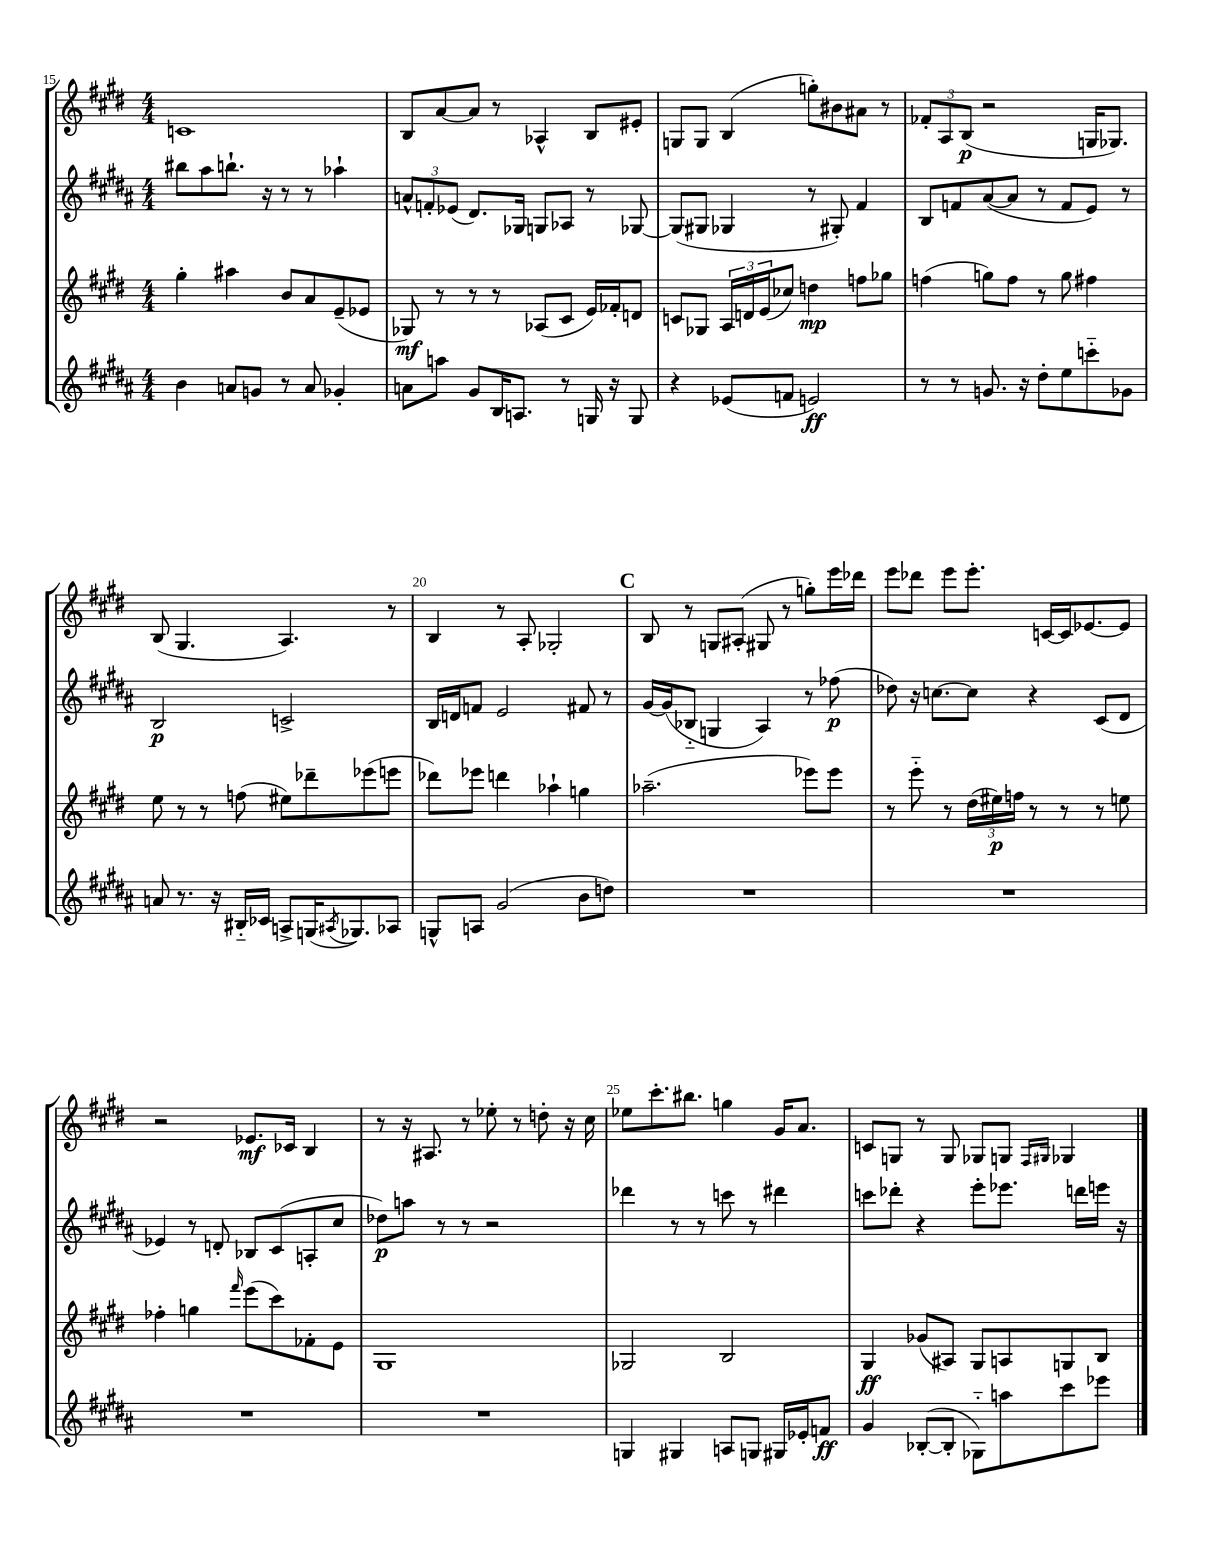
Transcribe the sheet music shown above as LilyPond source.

<<
\new StaffGroup <<
\new Staff = "s0" {
    \clef treble \key e \major \numericTimeSignature \time 4/4
    c'1 |
    b8 a'8~ a'8 r8 aes4-^ b8 eis'8-. |
    g8 g8 b4( g''8-.) bis'8 ais'8 r8 |
    \tuplet 3/2 { fes'8-. a8 b8\p( } r2 g16 ges8.) |
    b8( gis4. a4.) r8 |
    b4 r8 a8-. ges2-. |
    \mark \markup { \bold "C" } b8 r8 g8 ais8-.( gis8 r8 g''8-.) e'''16 des'''16 |
    e'''8 des'''8 e'''8 e'''8.-. c'16~ c'16 ees'8.~ ees'8 |
    r2 ees'8.\mf ces'16 b4 |
    r8 r16 ais8. r8 ees''8-. r8 d''8-. r16 cis''16 |
    ees''8 cis'''8.-. bis''8. g''4 gis'16 a'8. |
    c'8 g8 r8 g8 ges8 g8 \grace { fis16 gis16 } ges4 \bar "|." |
}
\new Staff = "s1" {
    \clef treble \key b \major \numericTimeSignature \time 4/4
    bis''8 ais''8 b''8.-! r16 r8 r8 aes''4-! |
    \tuplet 3/2 { a'8-^ f'8-. ees'8( } dis'8.) ges16 g8 aes8 r8 ges8~ |
    ges8( gis8 ges4 r8 gis8-.) fis'4 |
    b8 f'8 ais'8~( ais'8 r8 f'8 e'8) r8 |
    b2\p c'2-> |
    b16 d'16 f'8 e'2 fis'8 r8 |
    \mark \markup { \bold "C" } gis'16~ gis'16( bes8-_ g4 ais4) r8 fes''8\p( |
    des''8) r16 c''8.~ c''8 r4 cis'8( dis'8 |
    ees'4) r8 d'8-. bes8 cis'8( a8-. cis''8 |
    des''8\p) a''8 r8 r8 r2 |
    des'''4 r8 r8 c'''8 r8 dis'''4 |
    c'''8 des'''8-. r4 e'''8-. ees'''8. d'''16 e'''16 r16 \bar "|." |
}
\new Staff = "s2" {
    \clef treble \key e \major \numericTimeSignature \time 4/4
    gis''4-. ais''4 b'8 a'8 e'8--( ees'8 |
    ges8\mf) r8 r8 r8 aes8( cis'8 e'16) fes'16-. d'8 |
    c'8 ges8 \tuplet 3/2 { a16 d'16 e'16( } ces''8) d''4\mp f''8 ges''8 |
    f''4( g''8) f''8 r8 g''8 fis''4 |
    e''8 r8 r8 f''8( eis''8) des'''8-- ees'''8( e'''8 |
    des'''8) ees'''8 d'''4 aes''4-! g''4 |
    \mark \markup { \bold "C" } aes''2.--( ees'''8) ees'''8 |
    r8 e'''8-_ r8 \tuplet 3/2 { dis''16( eis''16\p) f''16 } r8 r8 r8 e''8 |
    fes''4-. g''4 \grace { fis'''16 } e'''8( cis'''8) fes'8-. e'8 |
    gis1 |
    ges2 b2 |
    gis4\ff ges'8( ais8) gis8 a8 g8 b8 \bar "|." |
}
\new Staff = "s3" {
    \clef treble \key b \major \numericTimeSignature \time 4/4
    b'4 a'8 g'8 r8 a'8 ges'4-. |
    a'8 a''8 gis'8 b16 a8. r8 g16 r16 g8 |
    r4 ees'8( f'8 e'2\ff) |
    r8 r8 g'8. r16 dis''8-. e''8 c'''8-_ ges'8 |
    a'8 r8. r16 bis16-_ ces'16 a8-> g16( \acciaccatura { ais8 } ges8.) aes8 |
    g8-^ a8 gis'2( b'8 d''8) |
    \mark \markup { \bold "C" } R1 |
    R1 |
    R1 |
    R1 |
    g4 gis4 a8 g8 gis16 ees'16-. f'8\ff |
    gis'4 bes8~-.( bes8-. ges8-_) a''8 cis'''8 ees'''8 \bar "|." |
}
>>
>>
\layout { \context { \Score currentBarNumber = #15 \override BarNumber.break-visibility = ##(#f #t #t) barNumberVisibility = #(every-nth-bar-number-visible 5) } }
